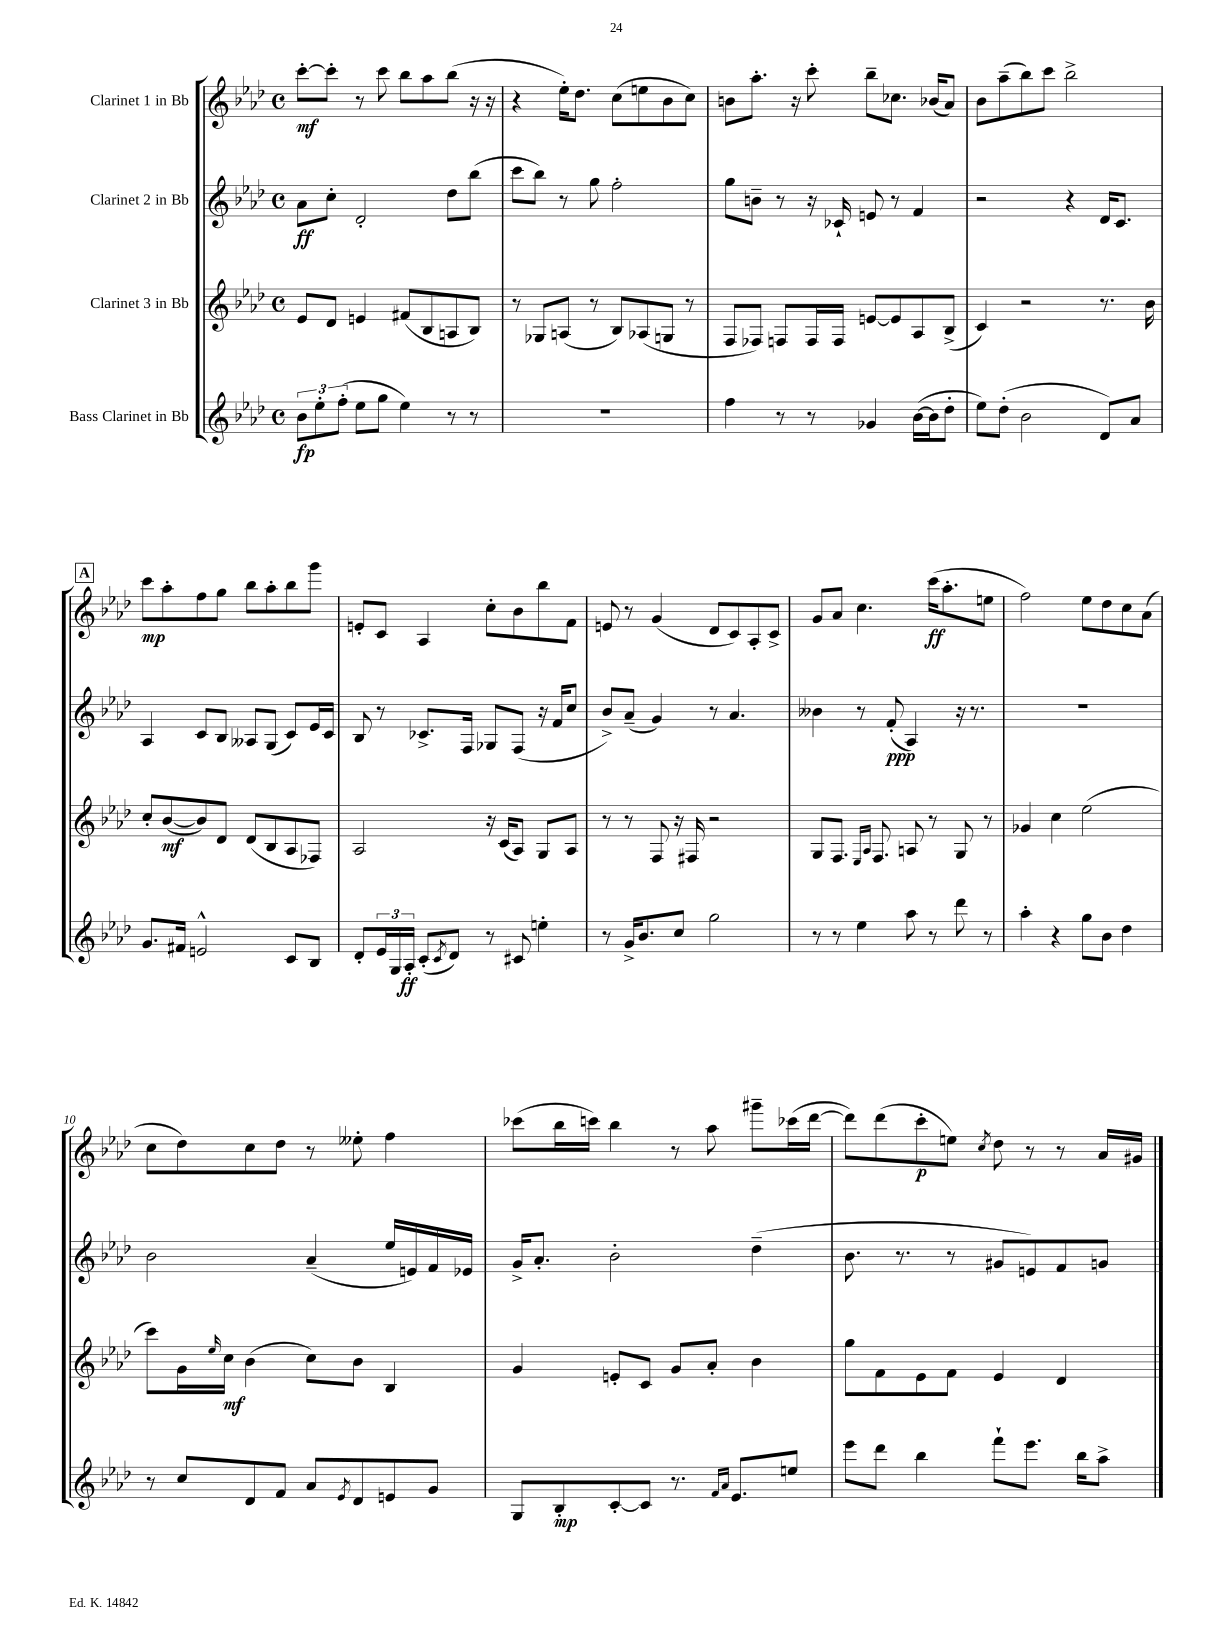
<<
\new StaffGroup <<
\new Staff = "s0" \with { instrumentName = "Clarinet 1 in Bb" } {
    \clef treble \key aes \major \defaultTimeSignature \time 4/4
    c'''8~-.\mf c'''8-. r8 c'''8 bes''8 aes''8 bes''8( r16 r16 |
    r4 ees''16-.) des''8. c''8( e''8 bes'8 c''8) |
    b'8 aes''8.-. r16 c'''8-. bes''8-- ces''8. bes'16( aes'8) |
    bes'8 aes''8--( bes''8) c'''8 bes''2-> |
    \mark \markup { \box "A" } c'''8\mp aes''8-. f''8 g''8 bes''8 aes''8-. bes''8 g'''8 |
    e'8-. c'8 aes4 c''8-. bes'8 bes''8 f'8 |
    e'8 r8 g'4( des'8 c'8) aes8-. c'8-> |
    g'8 aes'8 c''4. c'''16\ff( aes''8.-. e''8 |
    f''2) ees''8 des''8 c''8 aes'8( |
    c''8 des''8) c''8 des''8 r8 eeses''8-. f''4 |
    ces'''8( bes''16 c'''16) bes''4 r8 aes''8 gis'''8-- ces'''16( des'''16~ |
    des'''8) des'''8( c'''8-.\p e''8) \acciaccatura { c''8 } des''8 r8 r8 aes'16 gis'16 \bar "|." |
}
\new Staff = "s1" \with { instrumentName = "Clarinet 2 in Bb" } {
    \clef treble \key aes \major \defaultTimeSignature \time 4/4
    aes'8\ff c''8-. des'2-. des''8 bes''8( |
    c'''8 bes''8) r8 g''8 f''2-. |
    g''8 b'8-- r8 r16 ces'16-! e'8 r8 f'4 |
    r2 r4 des'16 c'8. |
    \mark \markup { \box "A" } aes4 c'8 bes8 aeses8 g8( c'8) ees'16 c'16 |
    bes8 r8 ces'8.-> f16 ges8 f8( r16 f'16 c''8 |
    bes'8->) aes'8--( g'4) r8 aes'4. |
    beses'4 r8 f'8-.\ppp( aes4) r16 r8. |
    R1 |
    bes'2 aes'4--( ees''16 e'16) f'16 ees'16 |
    g'16-> aes'8.-. bes'2-. des''4--( |
    bes'8. r8. r8 gis'8 e'8) f'8 g'8 \bar "|." |
}
\new Staff = "s2" \with { instrumentName = "Clarinet 3 in Bb" } {
    \clef treble \key aes \major \defaultTimeSignature \time 4/4
    ees'8 des'8 e'4 fis'8( bes8 a8 bes8) |
    r8 ges8 a8( r8 bes8) aes8( g8 r8 |
    f8 fes8) f8 f16 f16 e'8~ e'8 aes8 bes8->( |
    c'4) r2 r8. bes'16 |
    \mark \markup { \box "A" } c''8-. bes'8~\mf( bes'8) des'8 des'8( bes8 aes8 fes8) |
    aes2 r16 c'16( aes8) g8 aes8 |
    r8 r8 f8 r16 fis16 r2 |
    g8 f8. \grace { ees16 aes16 } f8. a8 r8 g8 r8 |
    ges'4 c''4 ees''2( |
    c'''8) g'16 \grace { ees''16 } c''16\mf bes'4( c''8) bes'8 bes4 |
    g'4 e'8-. c'8 g'8 aes'8-. bes'4 |
    g''8 f'8 ees'8 f'8 ees'4 des'4 \bar "|." |
}
\new Staff = "s3" \with { instrumentName = "Bass Clarinet in Bb" } {
    \clef treble \key aes \major \defaultTimeSignature \time 4/4
    \tuplet 3/2 { bes'8\fp ees''8-. f''8-.( } ees''8 g''8 ees''4) r8 r8 |
    R1 |
    f''4 r8 r8 ges'4 bes'16~( bes'16 des''8-. |
    ees''8) des''8-.( bes'2 des'8) aes'8 |
    \mark \markup { \box "A" } g'8. fis'16 e'2-^ c'8 bes8 |
    des'8-. \tuplet 3/2 { ees'16 g16 aes16-.\ff } c'8-.( \acciaccatura { c'8 } des'8) r8 cis'8 e''4-. |
    r8 g'16-> bes'8. c''8 g''2 |
    r8 r8 ees''4 aes''8 r8 des'''8 r8 |
    aes''4-. r4 g''8 bes'8 des''4 |
    r8 c''8 des'8 f'8 aes'8 \acciaccatura { ees'8 } des'8 e'8 g'8 |
    g8 bes8-.\mp c'8~-. c'8 r8. \grace { f'16 aes'16 } ees'8. e''8 |
    ees'''8 des'''8 bes''4 f'''8-! ees'''8. bes''16 aes''8-> \bar "|." |
}
>>
>>
